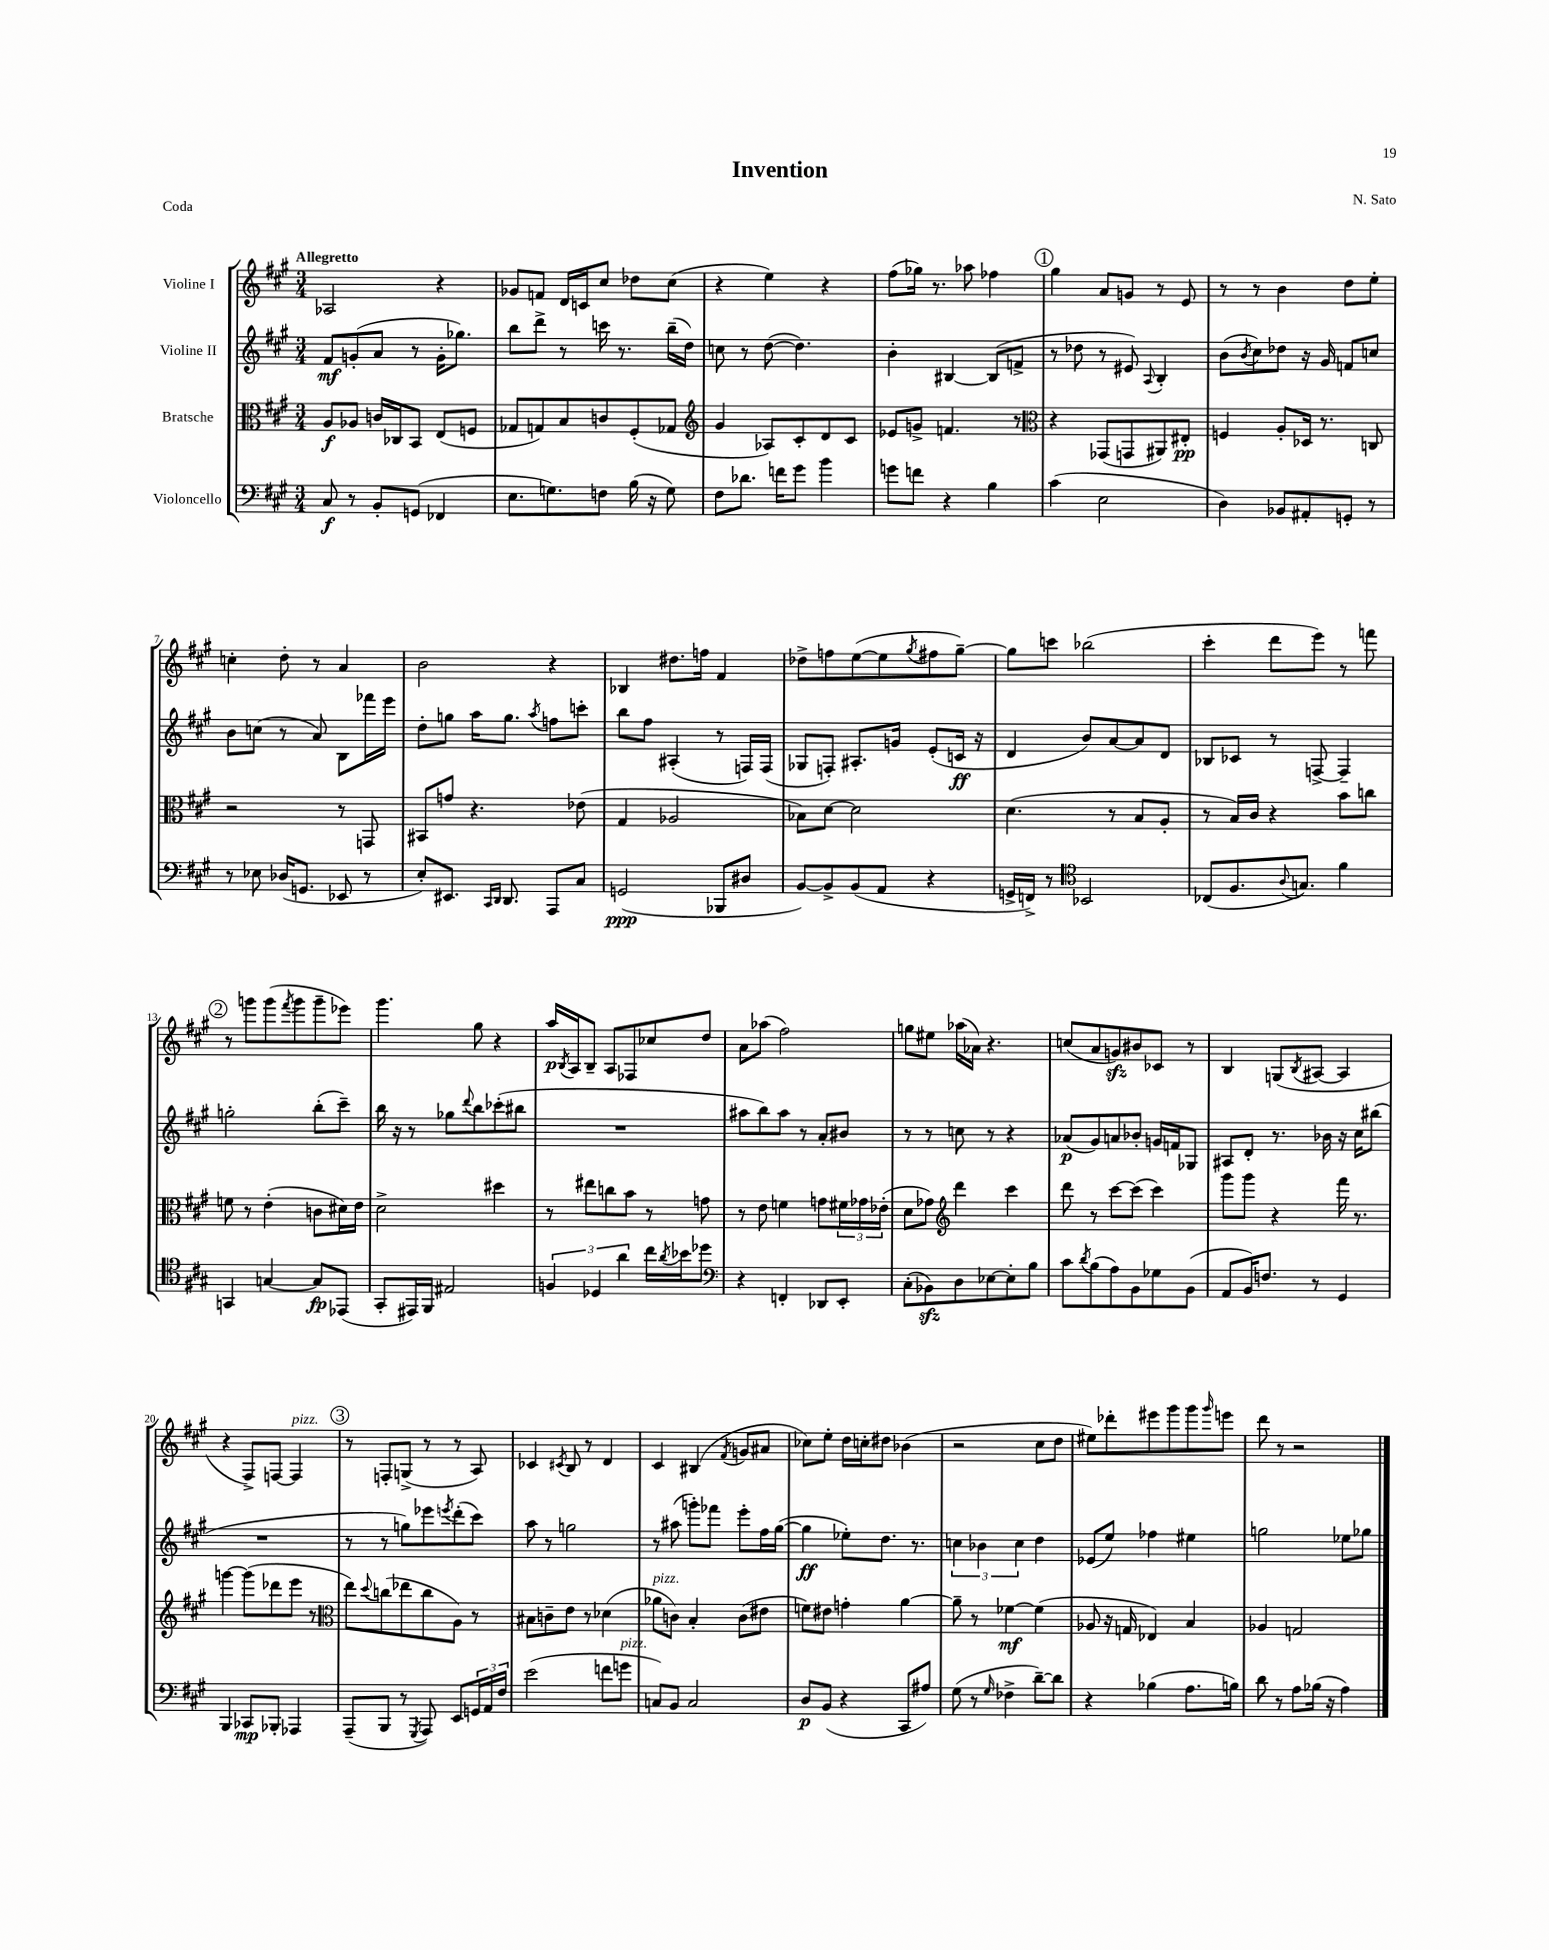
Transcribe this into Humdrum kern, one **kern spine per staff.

**kern	**dynam	**kern	**dynam	**kern	**dynam	**kern	**dynam
*part4	*part4	*part3	*part3	*part2	*part2	*part1	*part1
*staff4	*staff4	*staff3	*staff3	*staff2	*staff2	*staff1	*staff1
*I"Violoncello	*	*I"Bratsche	*	*I"Violine II	*	*I"Violine I	*
*clefF4	*	*clefC3	*	*clefG2	*	*clefG2	*
*k[f#c#g#]	*	*k[f#c#g#]	*	*k[f#c#g#]	*	*k[f#c#g#]	*
*M3/4	*	*M3/4	*	*M3/4	*	*M3/4	*
=1	=1	=1	=1	=1	=1	=1	=1
!	!	!	!	!	!	!LO:TX:a:B:t=Allegretto	!
8C#/	f	8A/L	f	8f#/L	mf	2A-X/	.
8r	.	8A-X/J	.	(8gn'/	.	.	.
8BB'/L	.	16cn/LL	.	8a/J	.	.	.
.	.	16C-X/J	.	.	.	.	.
(8GGn/J	.	8BB/J	.	8r	.	.	.
4FF-X/	.	(8E/L	.	16g'\KL	.	4r	.
.	.	.	.	8.gg-X\J)	.	.	.
.	.	8Fn/J	.	.	.	.	.
=2	=2	=2	=2	=2	=2	=2	=2
8.E\L	.	8G-X/L	.	8bb\L	.	8g-X/L	.
.	.	8Gn/)	.	8ddd^\J	.	8fn/J	.
8.Gn\)	.	.	.	.	.	.	.
.	.	8B/	.	8r	.	16d/LL	.
.	.	.	.	.	.	16cn/J	.
8Fn\J	.	8cn/	.	16cccn\	.	8cc#/J	.
.	.	.	.	8.r	.	.	.
(16B\	.	(8F#'/	.	.	.	8dd-X\L	.
16r	.	.	.	.	.	.	.
8G\)	.	8G-X/J	.	(16bb~\LL	.	(8cc#\J	.
.	.	.	.	16dd\JJ)	.	.	.
=3	=3	=3	=3	=3	=3	=3	=3
*	*	*clefG2	*	*	*	*	*
8F#\L	.	4g#/	.	8ccn\	.	4r	.
8.d-X\J	.	.	.	8r	.	.	.
.	.	8A-X/L)	.	([8dd\	.	4ee\)	.
16fn\KL	.	.	.	.	.	.	.
8g#\J	.	8c#'/	.	4.dd\])	.	.	.
4b\	.	8d/	.	.	.	4r	.
.	.	8c#/J	.	.	.	.	.
=4	=4	=4	=4	=4	=4	=4	=4
8gn\L	.	8e-X/L	.	4b'\	.	(8ff#\L	.
8fn\J	.	8gn^/J	.	.	.	16gg-X\Jk)	.
.	.	.	.	.	.	8.r	.
4r	.	4.fn/	.	[4B#X/	.	.	.
.	.	.	.	.	.	8aa-X\	.
4B\	.	.	.	(8B#/L]	.	4ff-X\	.
.	.	8r	.	8fn^/J	.	.	.
!!LO:REH:place=s1:t=1
=5	=5	=5	=5	=5	=5	=5	=5
*	*	*clefC3	*	*	*	*	*
(4c#\	.	4r	.	8r	.	4gg#\	.
.	.	.	.	8dd-X\	.	.	.
2E\	.	(8GG-X/L	.	8r	.	8a/L	.
.	.	8GGn/	.	8e#X/)	.	8gn/J	.
.	.	.	.	8qqA/	.	.	.
.	.	8AA#X/)	.	4B'/	.	8r	.
.	.	8E#X'/J	pp	.	.	8e/	.
=6	=6	=6	=6	=6	=6	=6	=6
4D\)	.	4Fn/	.	(8b\L	.	8r	.
.	.	.	.	8qb/	.	.	.
.	.	.	.	8cc#\)	.	8r	.
8BB-X/L	.	8A'/L	.	8dd-X\J	.	4b\	.
8AA#X'/	.	16D-X/Jk	.	16r	.	.	.
.	.	8.r	.	16g#/	.	.	.
8GGn'/J	.	.	.	8fn/L	.	8dd\L	.
8r	.	8Cn/	.	8ccn/J	.	8ee'\J	.
!!LO:LB:g=z
=7	=7	=7	=7	=7	=7	=7	=7
8r	.	2r	.	8b\L	.	4ccn'\	.
8E-X\	.	.	.	(8ccn\J	.	.	.
(16D-X/KL	.	.	.	8r	.	8dd'\	.
8.GGn/J	.	.	.	.	.	.	.
.	.	.	.	8a/)	.	8r	.
8EE-X/	.	8r	.	8B\L	.	4a/	.
8r	.	8GGn/	.	16fff-X\L	.	.	.
.	.	.	.	16eee\JJ	.	.	.
=8	=8	=8	=8	=8	=8	=8	=8
8E'/L)	.	8BB#X/L	.	8dd'\L	.	2b\	.
8.EE#X/J	.	8gn/J	.	8ggn\J	.	.	.
.	.	4.r	.	16aa\KL	.	.	.
16qqCC#/LL	.	.	.	.	.	.	.
16qqDD/JJ	.	.	.	.	.	.	.
8.DD/	.	.	.	8.gg\J	.	.	.
.	.	.	.	8qaa/	.	.	.
8AAA/L	.	.	.	8ffn\L	.	4r	.
8C#/J	.	(8e-X\	.	8cccn'\J	.	.	.
=9	=9	=9	=9	=9	=9	=9	=9
(2GGn/	ppp	4G#/	.	8bb\L	.	4B-X/	.
.	.	.	.	8ff#\J	.	.	.
.	.	2A-X/	.	(4A#X'/	.	8.dd#X\L	.
.	.	.	.	.	.	16ffn\Jk	.
8BBB-X/L	.	.	.	8r	.	4f#/	.
8D#X/J	.	.	.	16Fn/LL)	.	.	.
.	.	.	.	(16F/JJ	.	.	.
=10	=10	=10	=10	=10	=10	=10	=10
[8BB/L)	.	8B-X\L)	.	8G-X/L	.	8dd-X^\L	.
8BB^/]	.	[8d\J	.	8Fn'/J)	.	8ffn\	.
(8BB/	.	2d\]	.	8.A#X'/L	.	([8ee\	.
8AA/J	.	.	.	.	.	8ee\]	.
.	.	.	.	16gn/Jk	.	.	.
.	.	.	.	.	.	8qgg#/	.
4r	.	.	.	(8e'/L	.	8ff#X\	.
.	.	.	.	16cn/Jk	ff	[8gg#~\J)	.
.	.	.	.	16r	.	.	.
=11	=11	=11	=11	=11	=11	=11	=11
16GGn^/LL	.	(4.d\	.	4d/	.	8gg#\L]	.
16FFn^/JJ)	.	.	.	.	.	.	.
8r	.	.	.	.	.	8cccn\J	.
*clefC4	*	*	*	*	*	*	*
2BB-X/	.	.	.	8b/L)	.	(2bb-X\	.
.	.	8r	.	[8a/	.	.	.
.	.	8B/L	.	8a/]	.	.	.
.	.	8A'/J	.	8d/J	.	.	.
=12	=12	=12	=12	=12	=12	=12	=12
(8C-X/L	.	8r	.	8B-X/L	.	4ccc#'\	.
8.F#/	.	16B/LL)	.	8c-X/J	.	.	.
.	.	16c#/JJ	.	.	.	.	.
.	.	4r	.	8r	.	8ddd\L	.
8qqA/	.	.	.	.	.	.	.
8.Gn/J)	.	.	.	.	.	.	.
.	.	.	.	[8Fn^/	.	8eee\J)	.
4f#\	.	8b\L	.	4F~/]	.	8r	.
.	.	8ccn\J	.	.	.	8fffn\	.
!!LO:LB:g=z
!!LO:REH:place=s1:t=2
=13	=13	=13	=13	=13	=13	=13	=13
4GGn/	.	8fn\	.	2ggn'\	.	8r	.
.	.	8r	.	.	.	8gggn\L	.
[4Gn/	.	(4e'\	.	.	.	(8ggg\	.
.	.	.	.	.	.	8qfff#/	.
.	.	.	.	.	.	8ggg\	.
8G/L]	fp	8cn\L	.	(8bb'\L	.	8ggg~\	.
(8EE-X/J	.	16d#X\L)	.	8ccc#~\J)	.	8eee-X\J)	.
.	.	16e\JJ	.	.	.	.	.
=14	=14	=14	=14	=14	=14	=14	=14
8GG#'/L	.	2d^\	.	16bb\	.	4.ggg#\	.
.	.	.	.	16r	.	.	.
16EE#X/L)	.	.	.	8r	.	.	.
16FF#/JJ	.	.	.	.	.	.	.
2E#X/	.	.	.	8gg-X\L	.	.	.
.	.	.	.	8qqddd/	.	.	.
.	.	.	.	8bb\	.	8gg#\	.
.	.	4dd#X\	.	(8ccc-X'\	.	4r	.
.	.	.	.	8bb#X\J	.	.	.
=15	=15	=15	=15	=15	=15	=15	=15
6Fn/	.	8r	.	2.r	.	16aa/LL	p
.	.	.	.	.	.	8qB/	.
.	.	.	.	.	.	16A/J	.
.	.	8ee#X\L	.	.	.	8B~/J	.
6D-X/	.	.	.	.	.	.	.
.	.	8ccn\	.	.	.	8A/L	.
6a\	.	.	.	.	.	.	.
.	.	8b\J	.	.	.	8F-X/	.
16cc#\LL	.	8r	.	.	.	8cc-X/	.
8qa/	.	.	.	.	.	.	.
16b-X\J	.	.	.	.	.	.	.
8dd-X\J	.	8gn\	.	.	.	8dd/J	.
=16	=16	=16	=16	=16	=16	=16	=16
*clefF4	*	*	*	*	*	*	*
4r	.	8r	.	8aa#X\L	.	8a\L	.
.	.	8e\	.	8bb\)	.	(8aa-X\J	.
4FFn'/	.	4fn\	.	8aa#\J	.	2ff#\)	.
.	.	.	.	8r	.	.	.
8DD-X/L	.	8gn\L	.	8a'/L	.	.	.
8EE'/J	.	24f#X\L	.	8b#X/J	.	.	.
.	.	24g-X\	.	.	.	.	.
.	.	(24e-X'\JJ	.	.	.	.	.
=17	=17	=17	=17	=17	=17	=17	=17
(8C#'\L	.	8d\L	.	8r	.	8ggn\L	.
8BB-Xzz\)	.	8g-X\J)	.	8r	.	8ee#X\J	.
*	*	*clefG2	*	*	*	*	*
8D\	.	4ddd\	.	8ccn\	.	(16aa-X\LL	.
.	.	.	.	.	.	16a-X\JJ)	.
[8E-X\	.	.	.	8r	.	4.r	.
8E-'\]	.	4ccc#\	.	4r	.	.	.
8B\J	.	.	.	.	.	.	.
=18	=18	=18	=18	=18	=18	=18	=18
8c#\L	.	8ddd\	.	(8a-X/L	p	(8ccn/L	.
8qd/	.	.	.	.	.	.	.
(8B\	.	8r	.	8g#/)	.	8a/	.
8A\)	.	[8ccc#\L	.	8an/	.	8gnzz/)	.
8BB\	.	(8ccc#\J]	.	8b-X'/J	.	8b#X/	.
8G-X\	.	4ccc#\)	.	16gn/LL	.	8c-X/J	.
.	.	.	.	16fn/J	.	.	.
(8BB\J	.	.	.	8G-X/J	.	8r	.
=19	=19	=19	=19	=19	=19	=19	=19
8AA/L	.	8ggg#\L	.	8A#X/L	.	4B/	.
16BB/K)	.	8ggg#\J	.	8d'/J	.	.	.
8.Fn/J	.	.	.	.	.	.	.
.	.	4r	.	8.r	.	(8Gn/L	.
.	.	.	.	.	.	8qB/	.
8r	.	.	.	.	.	[8A#X/J	.
.	.	.	.	16b-X\	.	.	.
4GG#/	.	16fff#\	.	16r	.	4A#/]	.
.	.	8.r	.	16cc#\KL	.	.	.
.	.	.	.	(8bb#X\J	.	.	.
!!LO:LB:g=z
=20	=20	=20	=20	=20	=20	=20	=20
4BBB/	.	[4gggn\	.	2.r	.	4r	.
8CC-X/L	mp	(8ggg\L]	.	.	.	8F#^/L)	.
8BBB-X'/J	.	8ddd-X\	.	.	.	[8Fn/J	.
!	!	!	!	!	!	!LO:TX:a:i:t=pizz.	!
4AAA-X/	.	8eee\J	.	.	.	4F/]	.
.	.	8r	.	.	.	.	.
!!LO:REH:place=s1:t=3
=21	=21	=21	=21	=21	=21	=21	=21
*	*	*clefC3	*	*	*	*	*
(8AAA~/L	.	8ee\L)	.	8r	.	8r	.
.	.	8qqdd/	.	.	.	.	.
8BBB/J	.	(8ccn\	.	8r	.	8Fn'/L	.
8r	.	8ee-X\	.	8ggn\L)	.	(8Gn^/J	.
8qGGG#/	.	.	.	.	.	.	.
8AAA/)	.	8cc\	.	8eee-X\	.	8r	.
.	.	.	.	8qeeen/	.	.	.
8EE/L	.	8A\J)	.	(8ddd'\	.	8r	.
24GGn/L	.	8r	.	8ccc#\J)	.	8A/)	.
24AA/	.	.	.	.	.	.	.
24F#/JJ	.	.	.	.	.	.	.
=22	=22	=22	=22	=22	=22	=22	=22
(2e\	.	8B#X\L	.	8aa\	.	4c-X/	.
.	.	8cn~\	.	8r	.	.	.
.	.	.	.	.	.	8qc#X/	.
.	.	8e\J	.	2ggn\	.	8B/	.
.	.	8r	.	.	.	8r	.
8fn\L	.	(4d-X\	.	.	.	4d/	.
!LO:TX:a:i:t=pizz.	!	!	!	!	!	!	!
8gn\J	.	.	.	.	.	.	.
=23	=23	=23	=23	=23	=23	=23	=23
!	!	!LO:TX:a:i:t=pizz.	!	!	!	!	!
8Cn/L)	.	8a-X\L	.	8r	.	4c#/	.
8BB/J	.	8cn\J)	.	(8aa#X\	.	.	.
2C/	.	4B'/	.	8gggn'\L)	.	(4B#X/	.
.	.	.	.	8fff-X\J	.	.	.
.	.	.	.	.	.	8qf#/	.
.	.	(8c\L	.	8eee'\L	.	8gn/L	.
.	.	8e#X\J	.	16ff#\L	.	8a#X/J	.
.	.	.	.	([16gg#\JJ	.	.	.
=24	=24	=24	=24	=24	=24	=24	=24
8D/L	p	8fn\L)	.	4gg#\]	ff	8cc-X\L)	.
(8BB/J	.	8e#X\J	.	.	.	8ee'\J	.
4r	.	4gn'\	.	8ee-X'\L)	.	16dd\LL	.
.	.	.	.	.	.	16ccn'\J	.
.	.	.	.	8.dd\J	.	8dd#X\J	.
8CC#/L	.	[4a\	.	.	.	(4b-X\	.
.	.	.	.	8.r	.	.	.
8A#X/J)	.	.	.	.	.	.	.
=25	=25	=25	=25	=25	=25	=25	=25
(8G#\	.	8a~\]	.	6ccn\	.	2r	.
8r	.	8r	.	.	.	.	.
.	.	.	.	6b-X\	.	.	.
16qqG#/	.	.	.	.	.	.	.
4F-X^\	.	[4f-X\	mf	.	.	.	.
.	.	.	.	6cc\	.	.	.
[8d~\L)	.	(4f-\]	.	4dd\	.	8cc#\L	.
8d\J]	.	.	.	.	.	8dd\J	.
=26	=26	=26	=26	=26	=26	=26	=26
4r	.	8A-X/	.	(8e-X/L	.	8ee#X\L)	.
.	.	16r	.	8ee/J)	.	8ddd-X'\	.
.	.	16Gn/	.	.	.	.	.
(4B-X\	.	4E-X/)	.	4ff-X\	.	8eee#X\	.
.	.	.	.	.	.	8ggg#\	.
8.A\L	.	4B/	.	4ee#X\	.	8ggg#\	.
.	.	.	.	.	.	16qqggg#/	.
.	.	.	.	.	.	8eeen\J	.
16Bn\Jk)	.	.	.	.	.	.	.
=27	=27	=27	=27	=27	=27	=27	=27
8d\	.	4A-X/	.	2ggn\	.	8ddd\	.
8r	.	.	.	.	.	8r	.
8A\L	.	2Gn/	.	.	.	2r	.
(16B-X\Jk	.	.	.	.	.	.	.
16r	.	.	.	.	.	.	.
4A\)	.	.	.	8ee-X\L	.	.	.
.	.	.	.	8gg-X\J	.	.	.
==	==	==	==	==	==	==	==
*-	*-	*-	*-	*-	*-	*-	*-
